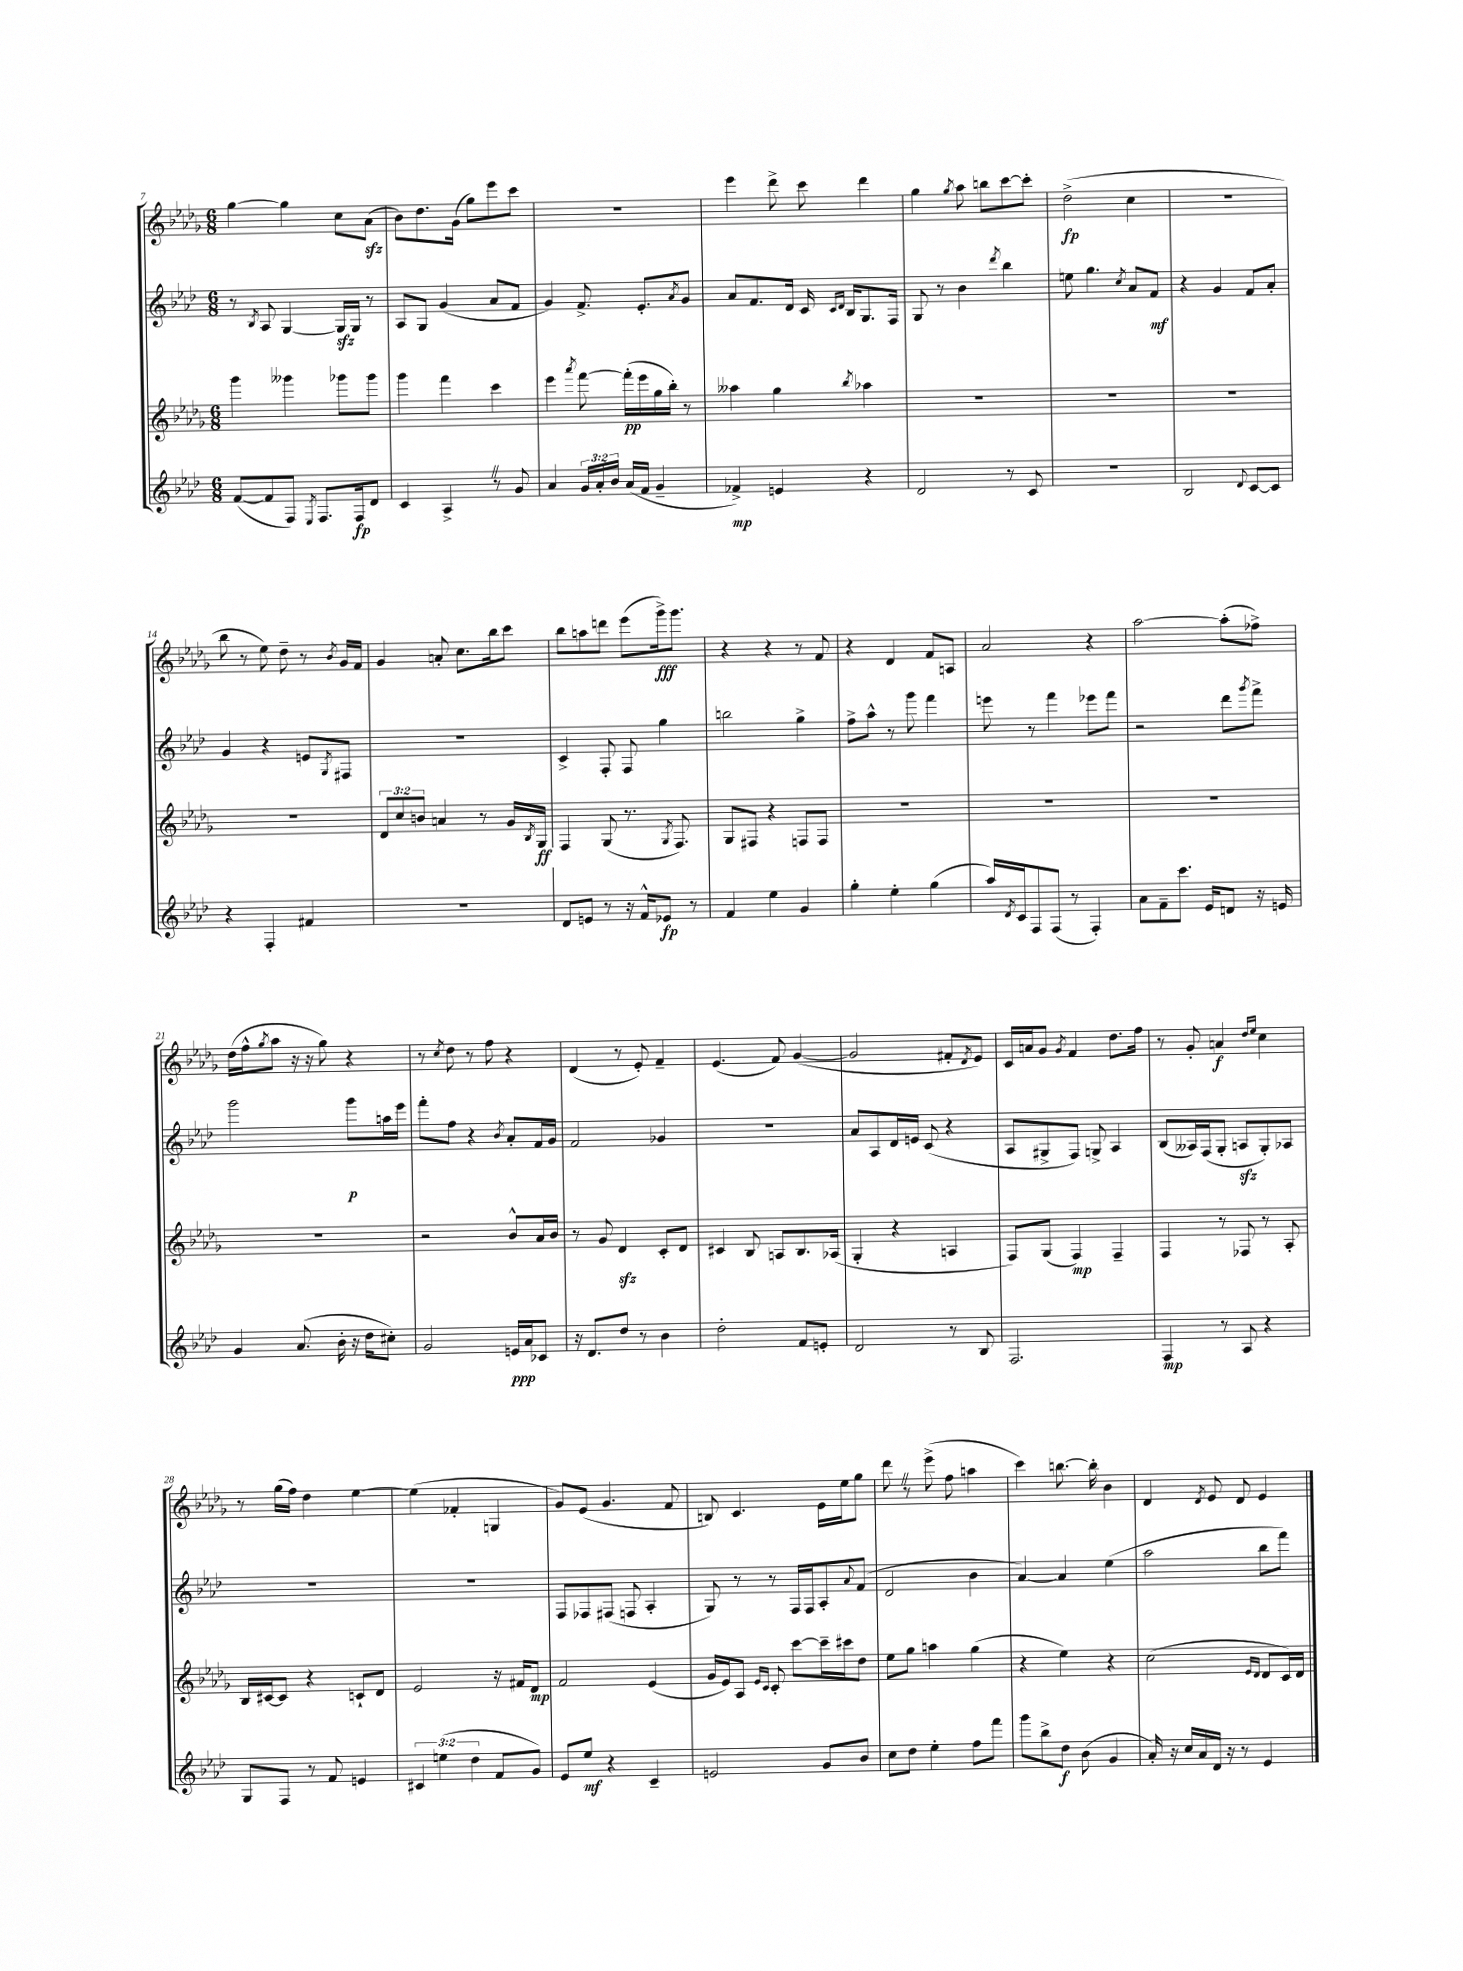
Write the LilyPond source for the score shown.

<<
\new StaffGroup <<
\new Staff = "s0" {
    \clef treble \key des \major \numericTimeSignature \time 6/8
    ges''4~ ges''4 c''8 aes'8\sfz( |
    bes'8) des''8. ges'16( ges''8) ees'''8 c'''8 |
    R2. |
    ees'''4 des'''8-> c'''8 des'''4 |
    ges''4 \acciaccatura { ges''8 } aes''8 b''8 c'''8~ c'''8-. |
    des''2->\fp( c''4 |
    R2. |
    bes''8 r8 ees''8) des''8-- r8 \acciaccatura { bes'8 } ges'16 f'16 |
    ges'4 a'8-. c''8. bes''16 c'''8 |
    bes''8 a''8 d'''8 ees'''8( ges'''16->\fff) ges'''8. |
    r4 r4 r8 f'8 |
    r4 des'4 f'8 a8 |
    aes'2 r4 |
    aes''2~ aes''8-.( fes''8->) |
    des''16( f''16-^ \acciaccatura { ges''8 } aes''8 r16 r16 ges''8) r4 |
    r8 \acciaccatura { c''8 } des''8 r8 f''8 r4 |
    des'4( r8 ees'8-.) f'4-- |
    ees'4.( f'8) ges'4~( |
    ges'2 fis'8-. \acciaccatura { des'8 } ees'8) |
    c'16 a'16 ges'8 \acciaccatura { ges'8 } f'4 des''8. f''16 |
    r8 ges'8-. a'4\f \grace { des''16 ees''16 } c''4 |
    r8 ges''16( f''16) des''4 ees''4~ |
    ees''4( fes'4-. g4 |
    ges'8) ees'8( ges'4. f'8 |
    b8) c'4. ees'16 ees''16 ges''8 |
    des'''8 \once \override BreathingSign.text = \markup { \musicglyph "scripts.caesura.straight" } \breathe r8 ees'''8->( f''8 a''4 |
    c'''4) b''8.~ b''16-. bes'4 |
    des'4 \acciaccatura { des'8 } ees'8 des'8 ees'4 \bar "|." |
}
\new Staff = "s1" {
    \clef treble \key aes \major \numericTimeSignature \time 6/8
    r8 \acciaccatura { bes8 } aes8 g4~ g16\sfz g16 r8 |
    aes8 g8 g'4( aes'8 f'8 |
    g'4) f'8.-> ees'8.-. \acciaccatura { aes'8 } g'8 |
    aes'8 f'8. des'16 c'16 \grace { c'16 des'16 } bes16 g8. f16 |
    g8 r8 bes'4 \acciaccatura { des'''8 } bes''4 |
    e''8 g''4. \acciaccatura { c''8 } aes'8 f'8\mf |
    r4 g'4 f'8 aes'8-. |
    g'4 r4 e'8 \acciaccatura { g8 } fis8 |
    R2. |
    c'4-> f8-. f8 g''4 |
    b''2 g''4-> |
    f''8-> aes''8-^ r8 g'''8 f'''4 |
    e'''8 r8 f'''4 ees'''8 f'''8 |
    r2 des'''8 \acciaccatura { g'''8 } f'''8-> |
    g'''2 g'''8\p a''16 ees'''16 |
    f'''8-. f''8 r4 \acciaccatura { bes'8 } aes'8-. f'16 g'16 |
    f'2 ges'4 |
    R2. |
    aes'8 aes8 des'16 e'16 c'8( r4 |
    aes8 gis8-> f8) g8-> aes4 |
    bes8( aeses16) f16( g8-. a8\sfz g8-.) aes8 |
    R2. |
    R2. |
    f8 fes8 fis8( f8 aes4-. |
    g8) r8 r8 f16 f16 aes8-. \appoggiatura { aes'8 } f'8( |
    des'2 bes'4 |
    aes'4~) aes'4 ees''4( |
    aes''2 bes''8 f'''8) \bar "|." |
}
\new Staff = "s2" {
    \clef treble \key des \major \numericTimeSignature \time 6/8 \override Staff.TupletNumber.text = #tuplet-number::calc-fraction-text
    ges'''4 geses'''4 ges'''8 ges'''8 |
    ges'''4 f'''4 c'''4 |
    ees'''4 \acciaccatura { aes'''8 } f'''8~ f'''16-.\pp( ees'''16 ges''16 bes''16-.) r8 |
    aeses''4 ges''4 \acciaccatura { bes''8 } aes''4 |
    R2. |
    R2. |
    R2. |
    R2. |
    \tuplet 3/2 { des'8 c''8 b'8 } a'4 r8 ges'16 \acciaccatura { bes8 } ges16\ff |
    f4 ges8( r8. \acciaccatura { ges8 } f8.) |
    ges8 fis8 r4 f8 f8 |
    R2. |
    R2. |
    R2. |
    R2. |
    r2 bes'8-^ aes'16 bes'16 |
    r8 ges'8 des'4\sfz c'8-. des'8 |
    cis'4 bes8 a8 bes8. aes16( |
    ges4-. r4 a4 |
    f8) ges8( f4\mp) f4-- |
    f4 r8 fes8 r8 aes8-. |
    bes16 cis'16~ cis'8 r4 c'8-! des'8 |
    ees'2 r16 fis'16 des'8\mp |
    f'2 ees'4( |
    ges'16 ees'16) aes8 \grace { ees'16 c'16 } c'8-. c'''8~ c'''16-- cis'''16 des''8 |
    ees''8 ges''8 a''4 ges''4( |
    r4 ees''4) r4 |
    c''2( \grace { ees'16 des'16 } des'8 c'16) des'16 \bar "|." |
}
\new Staff = "s3" {
    \clef treble \key aes \major \numericTimeSignature \time 6/8 \override Staff.TupletNumber.text = #tuplet-number::calc-fraction-text
    f'8~( f'8 f8) \acciaccatura { ees8 } f8. f16\fp des'8 |
    c'4 aes4-> \once \override BreathingSign.text = \markup { \musicglyph "scripts.caesura.straight" } \breathe r8 g'8 |
    aes'4 \tuplet 3/2 { g'16 aes'16-. bes'16 } aes'16( f'16 g'4-- |
    fes'4->\mp) e'4 r4 |
    des'2 r8 c'8 |
    R2. |
    bes2 \appoggiatura { des'8 } c'8~ c'8 |
    r4 f4-. fis'4 |
    R2. |
    des'8 e'8 r8 r16 f'16-^ ees'8\fp r8 |
    f'4 ees''4 g'4 |
    g''4-. ees''4-. g''4( |
    aes''16) \acciaccatura { des'8 } c'16 f8 f8( r8 f4-.) |
    aes'8 f'8-- c'''8. ees'16 d'8 r16 e'16 |
    g'4 aes'8.( bes'16-. r16 des''16 cis''8-.) |
    g'2 e'16\ppp aes'16 ces'8 |
    r16 des'8. des''8 r8 bes'4 |
    des''2-. f'8 e'8-. |
    des'2 r8 bes8 |
    f2. |
    f4\mp r8 aes8 r4 |
    g8 f8 r8 f'8 e'4 |
    \tuplet 3/2 { cis'4 e''4( des''4 } f'8 g'8) |
    ees'8 ees''8\mf r4 c'4-- |
    e'2 g'8 bes'8 |
    c''8 des''8 ees''4-. f''8 f'''8 |
    g'''8 bes''8-> des''8\f bes'8( g'4 |
    aes'16-.) r16 c''16 aes'16 des'16 r16 r8 ees'4 \bar "|." |
}
>>
>>
\layout { \context { \Score currentBarNumber = #7 } }
